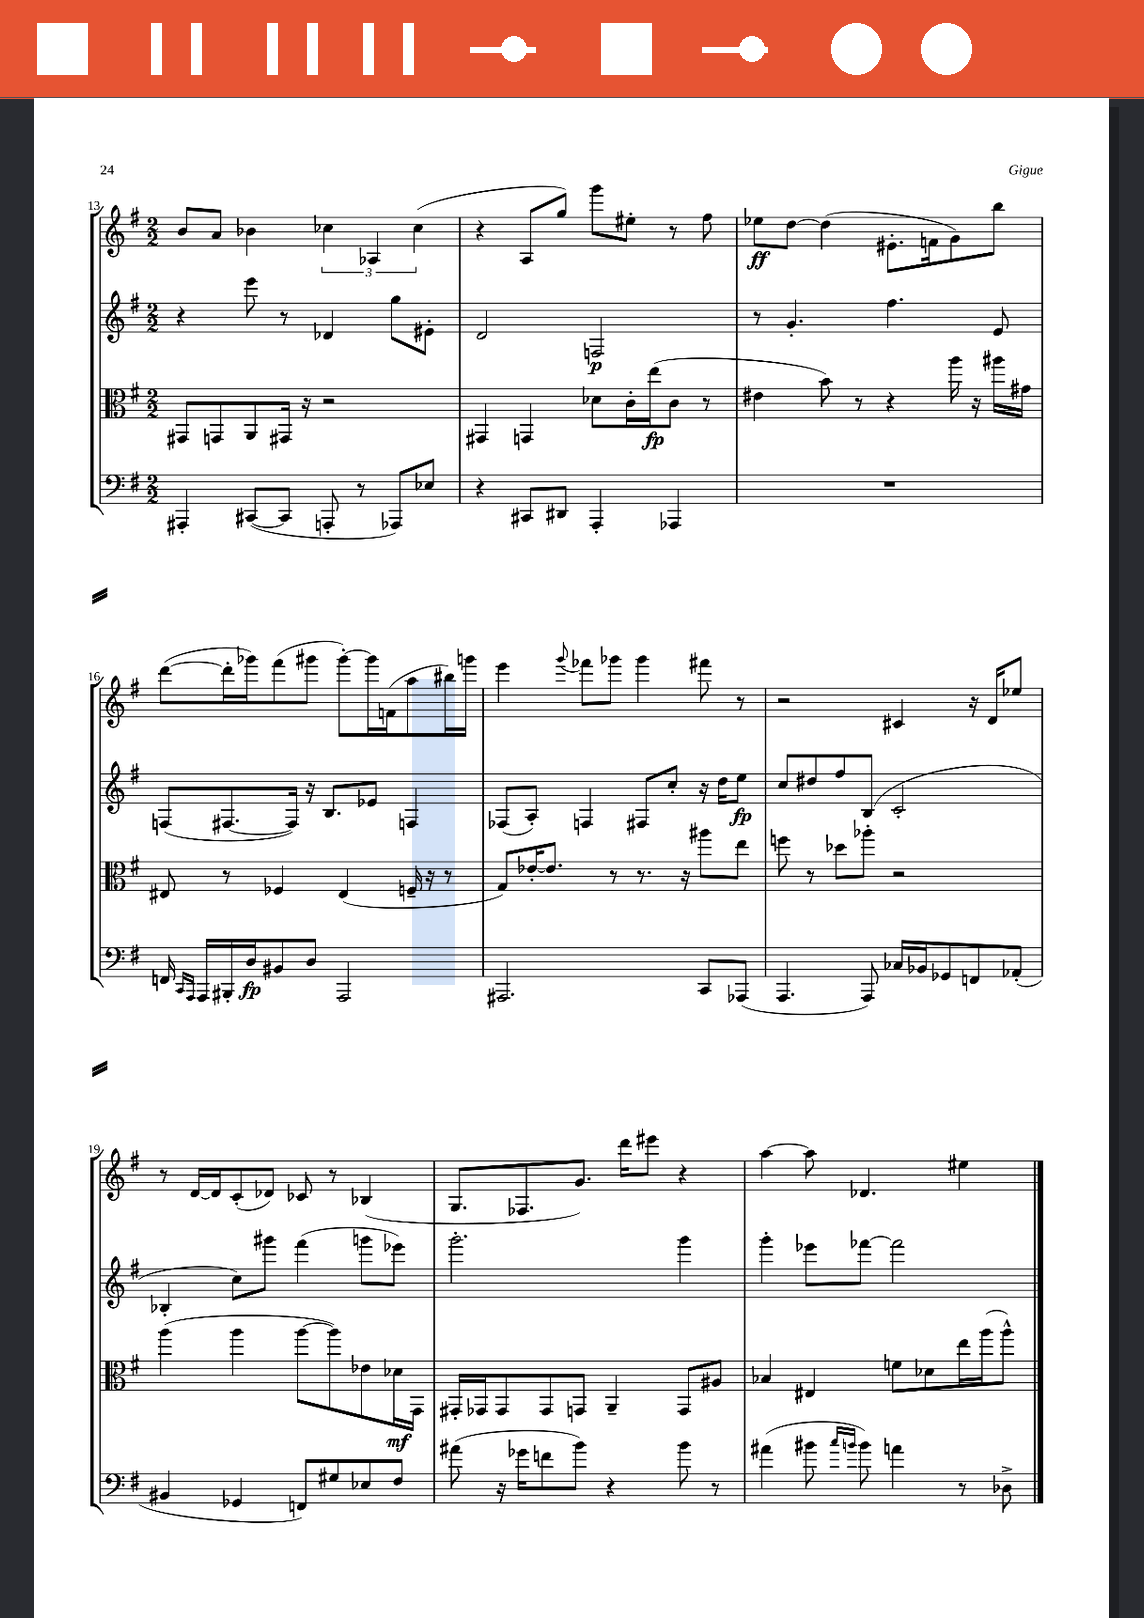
<<
\new StaffGroup <<
\new Staff = "s0" {
    \clef treble \key g \major \numericTimeSignature \time 2/2
    b'8 a'8 bes'4 \tuplet 3/2 { ces''4 aes4 ces''4( } |
    r4 a8 g''8) g'''8 eis''8-. r8 fis''8 |
    ees''8\ff d''8~ d''4( eis'8.-. f'16 g'8) b''8 |
    d'''8~( d'''16-. ges'''16) fis'''8( gis'''8 gis'''8~-.) gis'''16 f'16( a''8 bis''16) g'''16 |
    e'''4 \appoggiatura { g'''8 } fes'''8 ges'''8 ges'''4 fis'''8 r8 |
    r2 cis'4 r16 d'16 ees''8 |
    r8 d'16~ d'16 c'8-.( des'8) ces'8 r8 bes4( |
    g8. fes8. g'8.) d'''16 eis'''8 r4 |
    a''4~ a''8 des'4. eis''4 \bar "|." |
}
\new Staff = "s1" {
    \clef treble \key g \major \numericTimeSignature \time 2/2
    r4 e'''8 r8 des'4 g''8 eis'8-. |
    d'2 f2\p |
    r8 g'4.-. fis''4. e'8 |
    f8( fis8.~ fis16) r16 b8. ees'8 f4 |
    fes8( a8-.) f4 fis8 c''8-. r16 d''16 e''8\fp |
    c''8 dis''8 fis''8 b8( c'2-. |
    bes4-. c''8) gis'''8 fis'''4( g'''8 ees'''8) |
    g'''2.-. g'''4 |
    g'''4-. ees'''8 fes'''8~ fes'''2 \bar "|." |
}
\new Staff = "s2" {
    \clef alto \key g \major \numericTimeSignature \time 2/2
    gis,8 g,8 a,8 gis,16 r16 r2 |
    gis,4 g,4 des'8 c'16-. e''16\fp( c'8 r8 |
    eis'4 b'8) r8 r4 a''16 r16 ais''16 gis'16 |
    eis8 r8 fes4 eis4( f16-- r16 r8 |
    g8) ees'16~-. ees'8. r8 r8. r16 ais''8 e''8 |
    f''8 r8 des''8 aes''8-. r2 |
    a''4( a''4 a''8~ a''8) ees'8 des'16\mf g,16 |
    gis,16-. ges,16 ges,8 ges,8 g,8 a,4-- g,8 ais8 |
    bes4 eis4 f'8 des'8 e''16 a''16( a''8-^) \bar "|." |
}
\new Staff = "s3" {
    \clef bass \key g \major \numericTimeSignature \time 2/2
    ais,,4-. cis,8~( cis,8 a,,8-. r8 aes,,8) ees8 |
    r4 cis,8 dis,8 a,,4-. aes,,4 |
    R1 |
    f,16 \grace { c,16 a,,16 } a,,16 bis,,16-. d16\fp bis,8 d8 a,,2 |
    ais,,2. c,8 aes,,8( |
    a,,4. a,,8) ces16 bes,16 ges,8 f,8 aes,8-.( |
    bis,4 ges,4 f,8) gis8 ees8 fis8 |
    ais'8( r16 ges'16 f'8 b'8) r4 b'8 r8 |
    ais'4( bis'8 \grace { c''16 b'16 } b'8) a'4 r8 des8-> \bar "|." |
}
>>
>>
\layout { \context { \Score currentBarNumber = #13 } }
